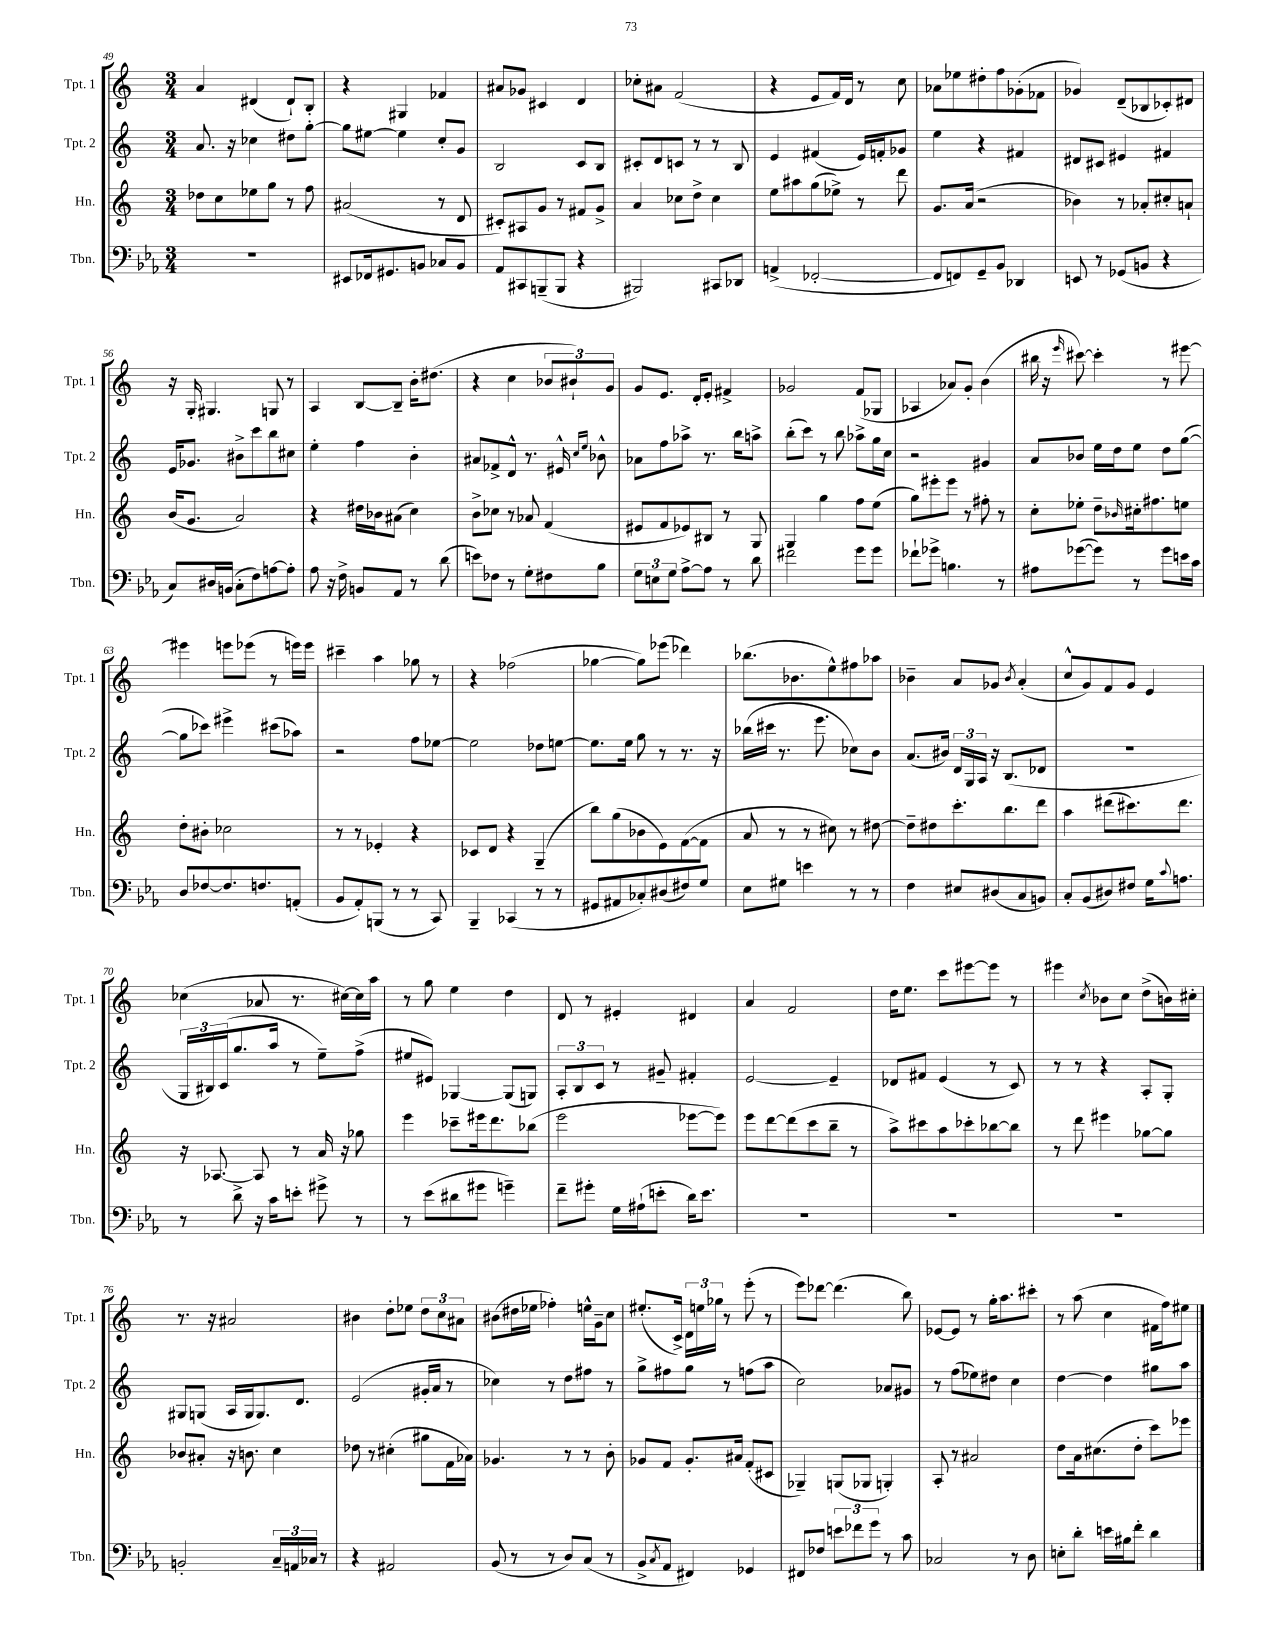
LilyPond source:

<<
\new StaffGroup <<
\new Staff = "s0" \with { instrumentName = "Tpt. 1" shortInstrumentName = "Tpt. 1" } {
    \clef treble \key c \major \numericTimeSignature \time 3/4
    a'4 dis'4( dis'8-!) b8-. |
    r4 gis4 fes'4 |
    ais'8 ges'8 cis'4 d'4 |
    ces''8-. ais'8 f'2( |
    r4 e'8 f'16) d'16 r8 c''8 |
    aes'8 ees''8 dis''8-. f''8 ges'8-.( fes'8 |
    ges'4) d'8--( bes8 ces'8-.) dis'8 |
    r16 g16-. gis4. g8 r8 |
    a4 b8~ b8-- b'16-. dis''8.( |
    r4 c''4 \tuplet 3/2 { bes'8 bis'8-!) g'8 } |
    g'8 e'8. d'16-. e'8-. fis'4-> |
    ges'2 f'8( ges8 |
    aes4 aes'8) g'8-. b'4( |
    bis''16 r16 \grace { e'''16 } cis'''8~) cis'''4-. r8 eis'''8~ |
    eis'''4 e'''8 ees'''8( r8 e'''16) e'''16 |
    cis'''4-- a''4 ges''8 r8 |
    r4 fes''2( |
    ges''4~ ges''8) ees'''8( des'''4) |
    bes''8.( bes'8. e''8-^) fis''8 aes''8 |
    bes'4-- a'8 ges'8 \acciaccatura { bes'8 } a'4-.( |
    c''8-^ g'8) f'8 g'8 e'4 |
    ces''4( aes'8 r8. cis''16~) cis''16 a''16 |
    r8 g''8 e''4 d''4 |
    d'8 r8 eis'4-. dis'4 |
    a'4 f'2 |
    d''16 e''8. c'''8 eis'''8~ eis'''8 r8 |
    eis'''4 \acciaccatura { c''8 } bes'8 c''8 d''8->( b'16) cis''16-. |
    r8. r16 ais'2 |
    bis'4 d''8-. ees''8 \tuplet 3/2 { d''8 c''8 ais'8 } |
    bis'8( dis''16 ees''16 fes''4-.) e''16-^ g'16-- c''8 |
    eis''8.-.( c'16->) \tuplet 3/2 { d'16 e''16 ges''16 } r8 e'''8-.( r8 |
    e'''8) des'''8~ des'''4.( b''8) |
    ees'8~ ees'8 r8 g''16-. a''8. cis'''8-. |
    r8 a''8( c''4 fis'16 f''16) eis''8 \bar "|." |
}
\new Staff = "s1" \with { instrumentName = "Tpt. 2" shortInstrumentName = "Tpt. 2" } {
    \clef treble \key c \major \numericTimeSignature \time 3/4
    a'8. r16 ces''4 dis''8 g''8~-. |
    g''8 eis''8~ eis''4 c''8-. g'8 |
    b2 c'8 b8 |
    cis'8-. d'8 c'8 r8 r8 b8 |
    e'4 fis'4( e'16) f'16-. ges'8 |
    e''4 r4 fis'4 |
    dis'8 cis'8 eis'4 fis'4 |
    e'16 ges'8. bis'8-> c'''8 b''8 cis''8 |
    e''4-. f''4 b'4-. |
    ais'8 fes'8-> d'8-^ r8. eis'16-^ \grace { c''16 e''16 } bes'8-^ |
    aes'8 f''8 aes''8-> r8. b''16 a''8-> |
    b''8-.( c'''8) r8 b''8 aes''8-> g''16 c''16 |
    r2 gis'4 |
    a'8 bes'8 e''16 d''16 e''8 d''8 g''8~( |
    g''8 ces'''8) eis'''4-> cis'''8( aes''8) |
    r2 f''8 ees''8~ |
    ees''2 des''8 e''8~ |
    e''8. e''16 g''8 r8 r8. r16 |
    bes''16( cis'''16 r8. e'''8. ces''8) b'8 |
    a'8.( bis'16) \tuplet 3/2 { d'16 g16 a16 } r16 b8.( des'8 |
    R2. |
    \tuplet 3/2 { g16 bis16) c'16( } g''8. a''16 r8 e''8--) f''8->( |
    eis''8 eis'8) ges4~ ges8( g8) |
    \tuplet 3/2 { a8-. b8 c'8 } r8 gis'8-- fis'4-. |
    e'2~ e'4-- |
    des'8 fis'8 e'4( r8 c'8) |
    r8 r8 r4 a8-. g8-. |
    gis8 g8( a16 g16 g8.) d'8. |
    e'2( gis'16-. a'16 r8 |
    ces''4) r8 d''8 fis''8 r8 |
    g''8-> fis''8 g''8 r8 f''8( a''8 |
    c''2) aes'8 gis'8 |
    r8 f''8( ees''8) dis''8 c''4 |
    d''4~ d''4 gis''8 a''8 \bar "|." |
}
\new Staff = "s2" \with { instrumentName = "Hn." shortInstrumentName = "Hn." } {
    \clef treble \key c \major \numericTimeSignature \time 3/4
    des''8 c''8 ees''8 g''8 r8 f''8 |
    ais'2( r8 d'8 |
    cis'8-.) ais8 g'8 r8 fis'8 g'8-> |
    a'4 ces''8 d''8-> ces''4 |
    e''8 ais''8 g''8( ees''8->) r8 d'''8 |
    g'8. a'16( r2 |
    bes'4) r8 aes'8-. cis''8-. a'8-! |
    b'16( g'8. a'2) |
    r4 dis''16 bes'16 ais'8( c''4) |
    b'8-> ces''8 r8 aes'8 f'4( |
    eis'8 f'8 ees'8) bis8 r8 g8 |
    g4 g''4 f''8 e''8( |
    g''8) eis'''8-. eis'''8 r8 fis''8-. r8 |
    c''8-. ees''8-. d''8-- \grace { bes'16 } cis''16-. fis''8. e''8 |
    d''8-. bis'8-. ces''2 |
    r8 r8 ees'4-. r4 |
    ces'8 d'8 r4 g4--( |
    b''8) g''8( bes'8 e'8) f'8~( f'8 |
    a'8 r8 r8 cis''8) r8 dis''8~ |
    dis''8-- dis''8 c'''8.-. b''8. d'''8 |
    a''4 dis'''8( cis'''8.) dis'''8. |
    r16 aes8.~ aes8 r8 a'16 r16 ges''8 |
    e'''4 ces'''8-- eis'''16 d'''8. bes''8( |
    e'''2 ees'''8~ ees'''8) |
    e'''8 d'''8~ d'''8( c'''8 b''8-- r8 |
    a''8->) cis'''8 a''8 ces'''8-. bes''8~ bes''8 |
    r8 d'''8 eis'''4 ges''8~ ges''8 |
    bes'8 ais'8-. r16 b'8. c''4 |
    des''8 r8 cis''4-.( gis''8 f'16 aes'16) |
    ges'4. r8 r8 b'8-. |
    ges'8 f'8 ges'8.-. ais'16 f'8-.( cis'8 |
    ges4--) g8( ges8 g4-.) |
    a8-. r8 ais'2 |
    d''8 a'16 cis''8.( d''8-. c'''8) ees'''8 \bar "|." |
}
\new Staff = "s3" \with { instrumentName = "Tbn." shortInstrumentName = "Tbn." } {
    \clef bass \key ees \major \numericTimeSignature \time 3/4
    R2. |
    eis,8 fes,16 gis,8. b,8 ces8 b,8 |
    aes,8 cis,8 b,,8--( b,,8 r4 |
    bis,,2) cis,8 des,8 |
    a,4->( fes,2~-. |
    fes,8 f,8) g,8-- bes,8 des,4 |
    e,8 r8 ges,8( b,8 r4 |
    c8) dis16 b,16( c8-. f8) a8~ a8-. |
    aes8 r16 f16-> b,8 aes,8 r8 d'8( |
    e'8) fes8 r8 g8-. fis8 bes8 |
    \tuplet 3/2 { g8 e8 g8 } aes8~-> aes8 r8 d'8 |
    fis'2 g'8 g'8 |
    fes'8-! ges'8-> b4. r8 |
    ais8 ges'8~( ges'8) r8 ges'8 e'16 c'16 |
    d8 fes8~ fes8. f8. a,8-.( |
    bes,8 aes,8-.) b,,8( r8 r8 c,8) |
    bes,,4-- ces,4( r8 r8 |
    gis,8 ais,8 ces8-.) dis8( fis8) g8 |
    ees8 gis8 e'4 r8 r8 |
    f4 eis8 dis8( c8 b,8) |
    c8-. bes,8( dis8) fis8 g16 \appoggiatura { c'8 } a8. |
    r8 d'8-> r16 c'16 e'8-. gis'8-> r8 |
    r8 ees'8( dis'8 gis'8 g'4--) |
    f'8-- gis'8-. g16 ais16-!( e'8-. d'16) e'8. |
    R2. |
    R2. |
    R2. |
    b,2-. \tuplet 3/2 { c16-- a,16 ces16 } r8 |
    r4 ais,2 |
    bes,8( r8 r8 d8) c8( r8 |
    bes,8-> \acciaccatura { c8 } aes,8 fis,4) ges,4 |
    fis,8 fes8 \tuplet 3/2 { e'8 fes'8 g'8 } r8 c'8 |
    ces2 r8 d8 |
    e8-. d'8-. e'16 bis16 f'8-. d'4 \bar "|." |
}
>>
>>
\layout { \context { \Score currentBarNumber = #49 } }
